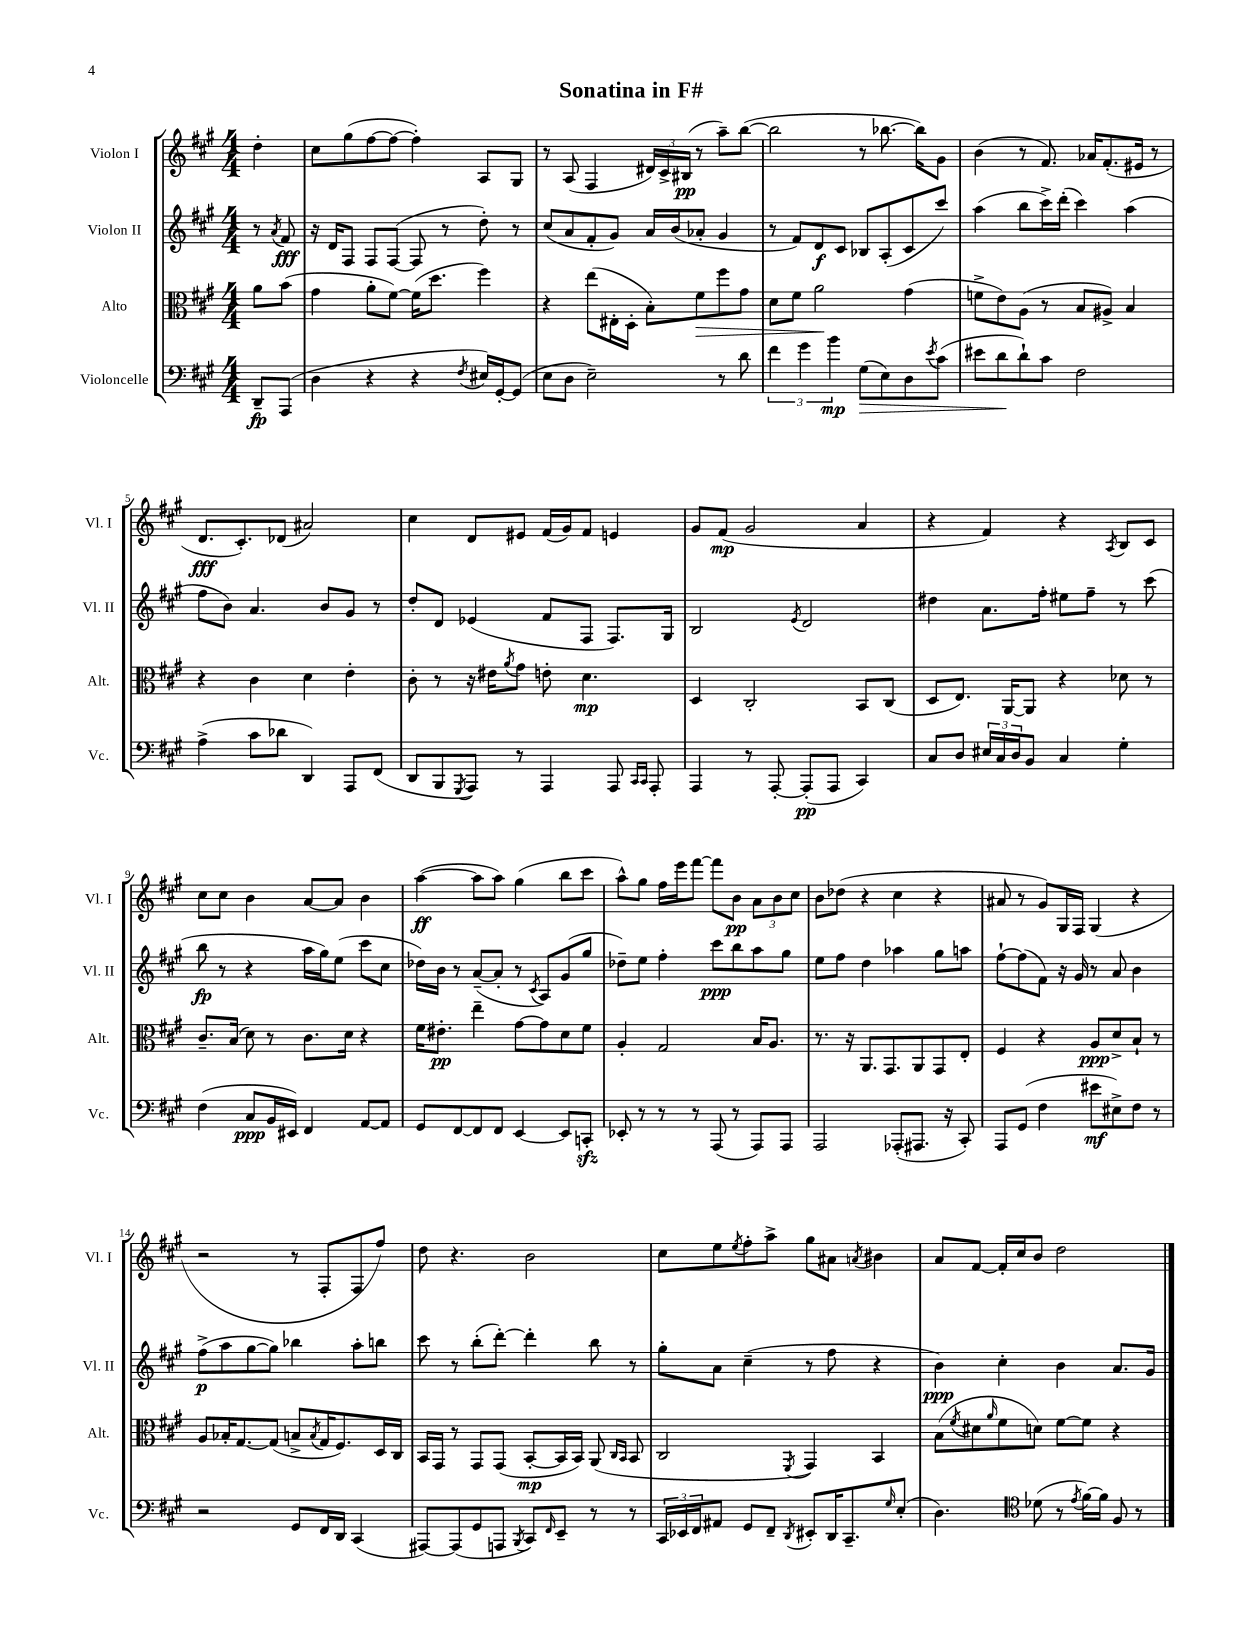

**kern	**kern	**kern	**kern
*staff4	*staff3	*staff2	*staff1
*clefF4	*clefC3	*clefG2	*clefG2
*k[f#c#g#]	*k[f#c#g#]	*k[f#c#g#]	*k[f#c#g#]
*M4/4	*M4/4	*M4/4	*M4/4
8DD~	8a	8r	4dd'
.	.	8qa	.
(8AAA	(8b	8f#	.
=	=	=	=
4D	4g#	16r	8cc#
.	.	16d	.
.	.	8F#	(8gg#
4r	8a'	8F#	[8ff#
.	[8f#)	([8F#	8ff#_
4r	(16f#]	8F#]	4ff#'])
.	8.dd	.	.
.	.	8r	.
8qF#	.	.	.
16E#)	4ff#)	8dd')	8A
[16GG#'	.	.	.
(8GG#]	.	8r	8G#
=	=	=	=
8E	4r	(8cc#	8r
8D	.	8a	(8A
2E~)	(8ee	8f#'	4F#
.	16E#'	8g#)	.
.	16D'	.	.
.	8B')	16a	24d#)
.	.	.	24c#^
.	.	(16b	.
.	.	.	(24B#
.	8f#	8a-'	8r
8r	8ff#	4g#	8aa~)
8d	8g#	.	([8bb
=	=	=	=
6f#	8d	8r	2bb]
.	8f#	8f#)	.
6g#	.	.	.
.	2a	8d	.
6b	.	.	.
.	.	8c#	.
(8G#	.	8B-	8r
8E)	.	(8A'	[8.bb-
8D	(4g#	8c#	.
.	.	.	16bb-])
8qe	.	.	.
(8c#	.	8ccc#)	8g#
=	=	=	=
8e#	8f^	(4aa	(4b
8d	8e)	.	.
8d`)	(8A	8bb	8r
8c#	8r	16ccc#^)	8.f#)
.	.	(16ddd'	.
2F#	8B	4ccc#)	.
.	.	.	16a-
.	8A#^)	.	(8.f#'
.	4B	(4aa	.
.	.	.	16e#
.	.	.	8r
=	=	=	=
(4A^	4r	8ff#	8.d
.	.	8b)	.
.	.	.	8.c#')
8c#	4c#	4.a	.
8d-	.	.	(8d-
4DD)	4d	.	2a#)
.	.	8b	.
8AAA	4e'	8g#	.
(8FF#	.	8r	.
=	=	=	=
8DD	8c#'	8dd'	4cc#
8BBB	8r	8d	.
8qGGG#	.	.	.
8AAA)	16r	(4e-	8d
.	16e#	.	.
.	8qa	.	.
8r	8g#	.	8e#
4AAA	8e'	8f#	(16f#
.	.	.	16g#)
.	4.d	8F#	8f#
8AAA	.	8.F#)	4e
16qqCC#	.	.	.
16qqCC#	.	.	.
8AAA'	.	.	.
.	.	16G#	.
=	=	=	=
4AAA	4D	2B	8g#
.	.	.	(8f#
8r	2C#'	.	2g#
[8AAA'	.	.	.
.	.	8qe	.
(8AAA']	.	2d	.
8AAA	.	.	.
4CC#)	8BB	.	4a
.	(8C#	.	.
=	=	=	=
8C#	8D	4dd#	4r
8D	8.E)	.	.
24E#	.	8.a	4f#)
24C#	.	.	.
.	[16AA	.	.
24D	.	.	.
8BB	8AA]	.	.
.	.	16ff#'	.
4C#	4r	8ee#	4r
.	.	8ff#~	.
.	.	.	8qA
4G#'	8d-	8r	8B
.	8r	(8ccc#	8c#
=	=	=	=
(4F#	8.c#~	8bb	8cc#
.	.	8r	8cc#
.	(16B	.	.
8C#	8d)	4r	4b
16BB	8r	.	.
16EE#)	.	.	.
4FF#	8.c#	16aa	[8a
.	.	16gg#)	.
.	.	(8ee	8a]
.	16d	.	.
[8AA	4r	8ccc#	4b
8AA]	.	8cc#	.
=	=	=	=
8GG#	16f#	16dd-)	([4aa
.	8.e#'	16b	.
[8FF#	.	8r	.
8FF#]	4ee~	([8a~	8aa]
8FF#	.	8a']	8aa)
[4EE	[8g#	8r	(4gg#
.	.	8qc#	.
.	8g#]	8A)	.
8EE]	8d	(8g#	8bb
8CC'	8f#	8gg#	8ccc#
=	=	=	=
8EE-'	4A'	8dd-~)	8aa^^)
8r	.	8ee	8gg#
8r	2G#	4ff#'	16ff#
.	.	.	16eee
8r	.	.	[8fff#
(8AAA	.	8ccc#	8fff#]
8r	.	8bb	8b
8AAA)	16B	8aa	12a
.	8.A	.	.
.	.	.	12b
8AAA	.	8gg#	.
.	.	.	12cc#
=	=	=	=
2AAA	8.r	8ee	8b
.	.	8ff#	(8dd-
.	16r	.	.
.	8.AA	4dd	4r
.	8.GG#	.	.
(8AAA-'	.	4aa-	4cc#
8.AAA#	8AA	.	.
.	8GG#	8gg#	4r
16r	.	.	.
8CC#')	8E'	8aa	.
=	=	=	=
8AAA	4F#	[8ff#`	8a#
(8GG#	.	(8ff#]	8r
4F#	4r	8f#)	8g#)
.	.	16r	16G#
.	.	16g#	16F#
8e#	8A	8r	(4G#
8E#^)	8d^	8a	.
8F#	8B`	4b	4r
8r	8r	.	.
=	=	=	=
2r	8A	(8ff#^	2r
.	16B-'	8aa	.
.	[8.G#	.	.
.	.	[8gg#	.
.	(8G#]	8gg#])	.
8GG#	8B^	4bb-	8r
.	8qB	.	.
16FF#	16G#	.	8F#'
16DD	8.F#)	.	.
(4CC#	.	8aa'	8F#
.	16D	8bb	8ff#)
.	16C#	.	.
=	=	=	=
[8AAA#)	16BB	8ccc#	8dd
.	16GG#	.	.
(8AAA#]	8r	8r	4.r
8GG#	8GG#	(8bb'	.
8AAA	(8GG#	[8ddd')	.
8qBBB	.	.	.
8CC#)	[8BB'	4ddd']	2b
16qqFF#	.	.	.
8EE~	16BB]	.	.
.	16BB)	.	.
8r	(8AA	8bb	.
.	16qqC#	.	.
.	16qqBB	.	.
8r	8BB	8r	.
=	=	=	=
24CC#	2C#	8gg#'	8cc#
24EE-	.	.	.
24FF#	.	.	.
8AA#	.	8a	8ee
.	.	.	8qee
8GG#	.	(4cc#~	8ff#'
8FF#~	.	.	8aa^
8qDD	8qFF#	.	.
8EE#'	4GG#)	8r	8gg#
16DD	.	8ff#	8a#
8.CC#~	.	.	.
.	.	.	8qa
.	4BB	4r	4b#
16qqG#	.	.	.
(8E'	.	.	.
=	=	=	=
4.D)	(8B	4b)	8a
.	8qf#	.	.
.	8d#	.	[8f#
.	16qqa	.	.
.	8f#	4cc#'	16f#']
.	.	.	16cc#
*clefC4	*	*	*
(8d-	8d)	.	8b
8r	[8f#	4b	2dd
8qe	.	.	.
[16f#)	8f#]	.	.
16f#]	.	.	.
8F#	4r	8.a	.
8r	.	.	.
.	.	16g#	.
==	==	==	==
*-	*-	*-	*-
